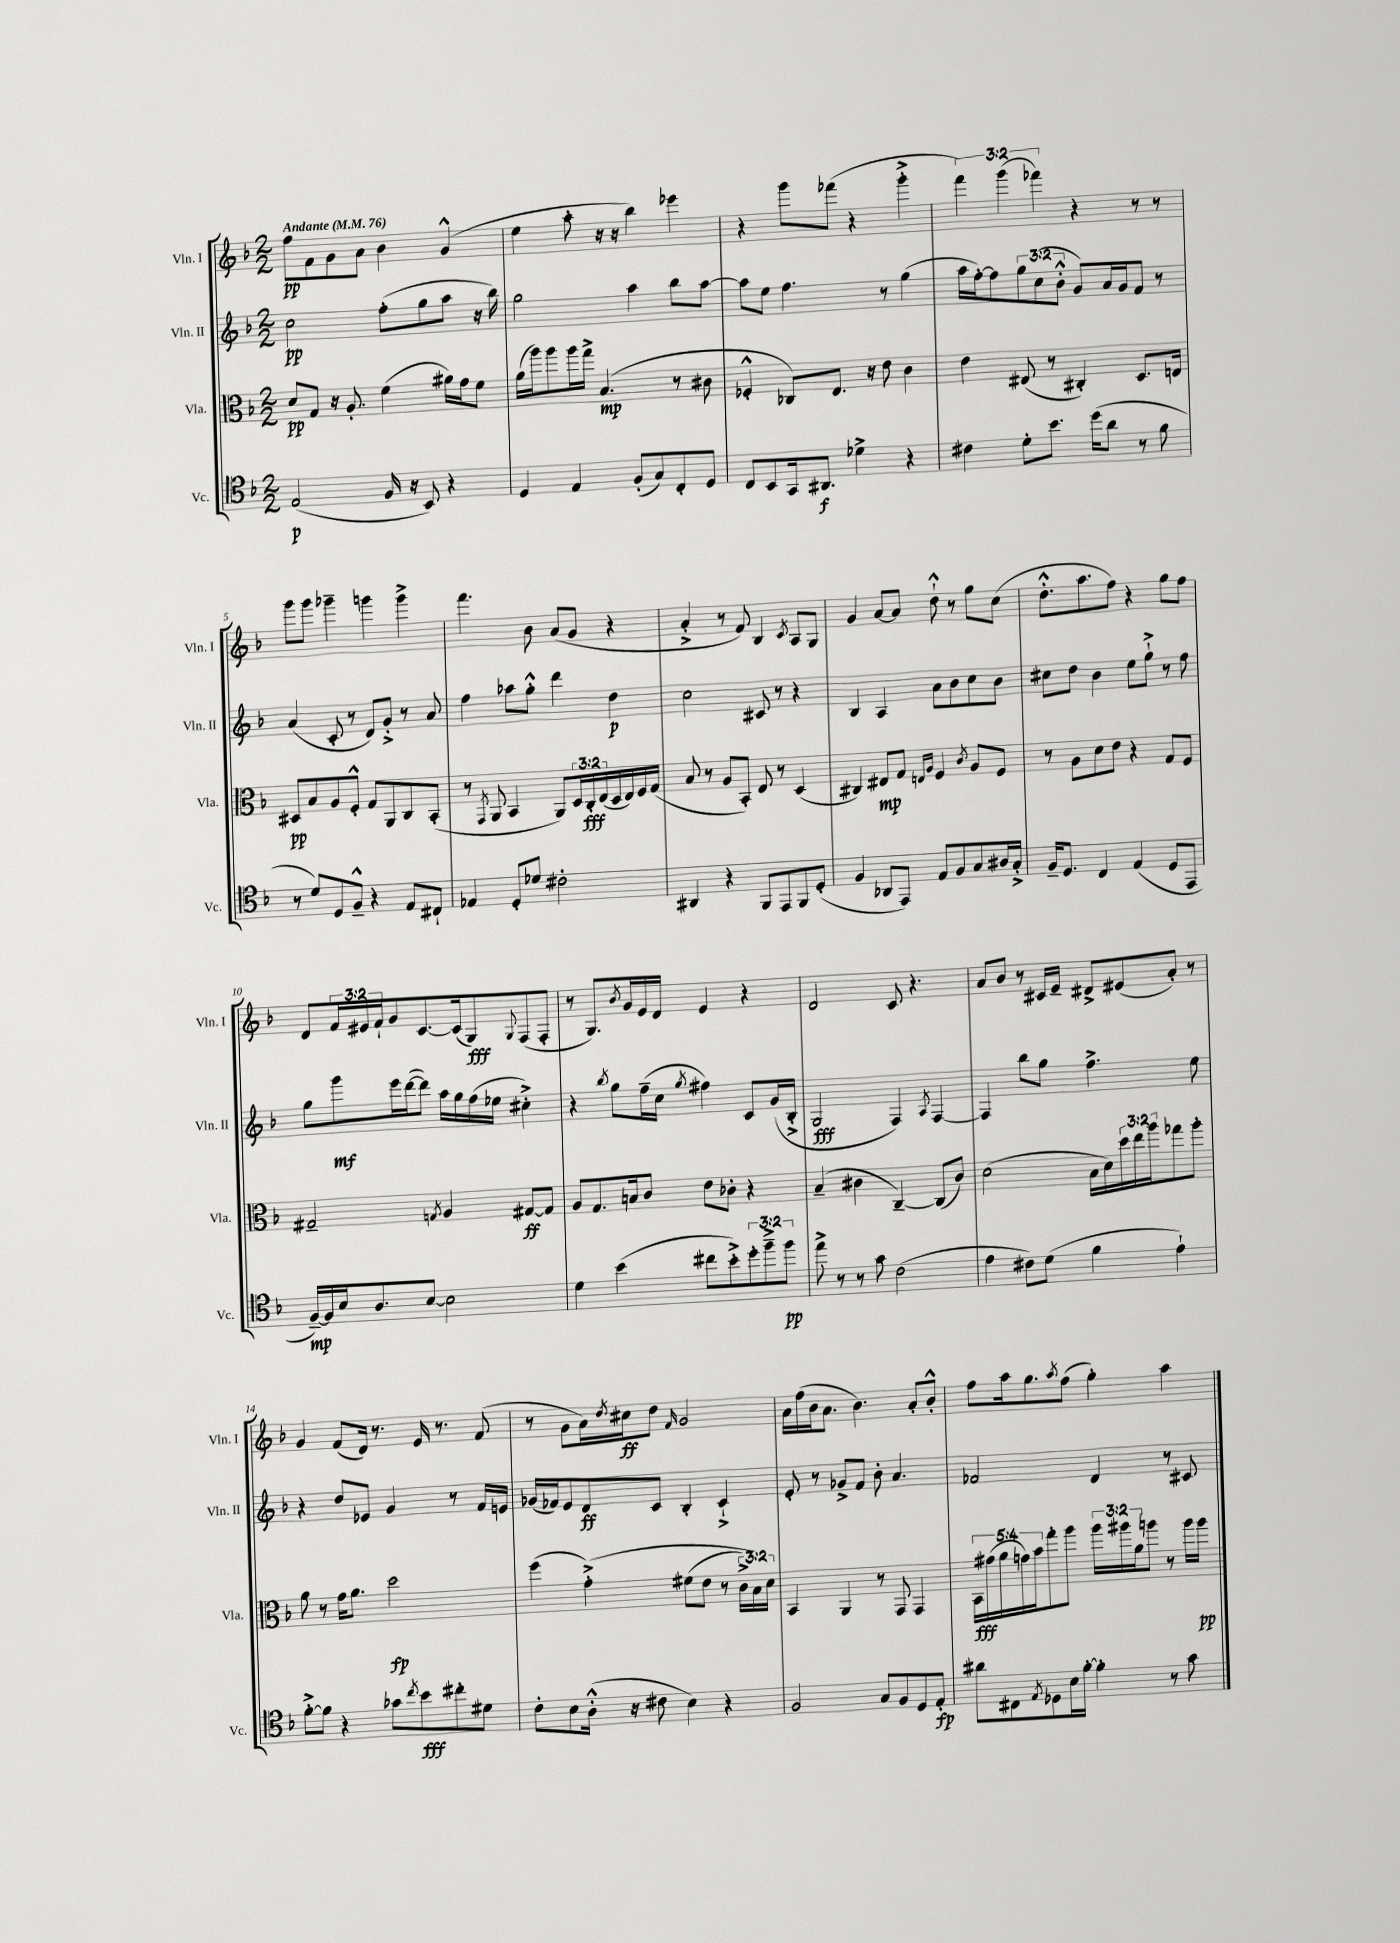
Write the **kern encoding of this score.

**kern	**dynam	**kern	**dynam	**kern	**dynam	**kern	**dynam
*part4	*part4	*part3	*part3	*part2	*part2	*part1	*part1
*staff4	*staff4	*staff3	*staff3	*staff2	*staff2	*staff1	*staff1
*I"Vc.	*	*I"Vla.	*	*I"Vln. II	*	*I"Vln. I	*
*I'Vc.	*	*I'Vla.	*	*I'Vln. II	*	*I'Vln. I	*
*clefC4	*	*clefC3	*	*clefG2	*	*clefG2	*
*k[b-]	*	*k[b-]	*	*k[b-]	*	*k[b-]	*
*M2/2	*	*M2/2	*	*M2/2	*	*M2/2	*
*MM76	*	*MM76	*	*MM76	*	*MM76	*
=1	=1	=1	=1	=1	=1	=1	=1
!	!	!	!	!	!	!LO:TX:a:B:t=Andante	!
(2E/	p	8d/L	pp	2cc\	pp	8ff\L	pp
.	.	8G/J	.	.	.	8f\	.
.	.	16r	.	.	.	8g\	.
.	.	8.A'/	.	.	.	.	.
.	.	.	.	.	.	8a\J	.
16F/	.	(4f\	.	(8ff'\L	.	4b-\	.
16r	.	.	.	.	.	.	.
8BB-/)	.	.	.	8gg\	.	.	.
4r	.	16a#X\LL)	.	8aa\J	.	(4g^^/	.
.	.	16g\J	.	.	.	.	.
.	.	8f\J	.	16r	.	.	.
.	.	.	.	16bb-\)	.	.	.
=2	=2	=2	=2	=2	=2	=2	=2
4D/	.	(16a\LL	.	2gg\	.	4ee\	.
.	.	16aa\J)	.	.	.	.	.
.	.	8aa\	.	.	.	.	.
4E/	.	16aa\L	.	.	.	8aa'\	.
.	.	16gg^\JJ	.	.	.	.	.
.	.	(4.B-/	mp	.	.	16r	.
.	.	.	.	.	.	16r	.
(8F'/L	.	.	.	4aa\	.	4bb-\)	.
8G/)	.	.	.	.	.	.	.
8C'/	.	8r	.	8bb-\L	.	4eee-X\	.
8D/J	.	8c#X\	.	[8aa\J	.	.	.
=3	=3	=3	=3	=3	=3	=3	=3
8C/L	.	4F-X'^^/	.	8aa\L]	.	4r	.
8BB-/	.	.	.	8ee\J	.	.	.
16GG/k	.	8C-X/L)	.	4.ff\	.	8ggg\L	.
8.AA#X/J	f	.	.	.	.	.	.
.	.	8.E/J	.	.	.	(8fff-X\J	.
4d-X^\	.	.	.	.	.	4r	.
.	.	16r	.	.	.	.	.
.	.	8e\	.	8r	.	.	.
4r	.	4c\	.	(4gg\	.	4ggg'^\	.
=4	=4	=4	=4	=4	=4	=4	=4
4c#X\	.	4e\	.	16aa\LL	.	6fff\)	.
.	.	.	.	[16ff'\J)	.	.	.
.	.	.	.	8ff\]	.	.	.
.	.	.	.	.	.	(6ggg\	.
8d'\L	.	(8E#X/	.	12gg\	.	.	.
.	.	.	.	(12cc\	.	6fff-X\)	.
8.b-\J	.	8r	.	.	.	.	.
.	.	.	.	12b-'^^\J	.	.	.
.	.	4C#X'/)	.	8g/L)	.	4r	.
(16dd\KL	.	.	.	.	.	.	.
8a\J	.	.	.	16a/L	.	.	.
.	.	.	.	16g/J	.	.	.
8r	.	8.D/L	.	8f/J	.	8r	.
8f\	.	.	.	8r	.	8r	.
.	.	16En/Jk	.	.	.	.	.
!!LO:LB:g=z
=5	=5	=5	=5	=5	=5	=5	=5
8r	.	8D#X/L	pp	(4a/	.	8ggg\L	.
8d/L)	.	8B-/	.	.	.	8ggg\J	.
8D/	.	8A/	.	8c'/	.	4ggg-X~\	.
8F~^^/J	.	8F'^^/J	.	8r	.	.	.
4r	.	8G/L	.	8d/L)	.	4gggn\	.
.	.	8AA/	.	8g'^/J	.	.	.
8E/L	.	8C/	.	8r	.	4ggg^\	.
8C#X`/J	.	(8BB-'/J	.	8a/	.	.	.
=6	=6	=6	=6	=6	=6	=6	=6
4E-X/	.	8r	.	4ff\	.	4.fff\	.
.	.	8qGG/	.	.	.	.	.
.	.	8AA/	.	.	.	.	.
8D'/L	.	4BB-/	.	8aa-X\L	.	.	.
8d-X/J	.	.	.	8gg'^^\J	.	8b-\	.
2c#X'\	.	8AA/L)	.	4ddd\	.	(8a/L	.
.	.	24D/L	.	.	.	8g/J	.
.	.	24C'/	fff	.	.	.	.
.	.	(24E/	.	.	.	.	.
.	.	16D/	.	4dd\	p	4r	.
.	.	16E/)	.	.	.	.	.
.	.	16F/	.	.	.	.	.
.	.	(16G/JJ	.	.	.	.	.
=7	=7	=7	=7	=7	=7	=7	=7
4AA#X/	.	8B-/	.	2cc\	.	4a'^/	.
.	.	8r	.	.	.	.	.
4r	.	8A/L	.	.	.	8r	.
.	.	8BB-'/J)	.	.	.	8f/)	.
8FF/L	.	8E/	.	8c#X/	.	4B-/	.
8EE/	.	8r	.	8r	.	.	.
.	.	.	.	.	.	8qc/	.
8FF/	.	(4D/	.	4r	.	8A/L	.
(8D'/J	.	.	.	.	.	8G/J	.
=8	=8	=8	=8	=8	=8	=8	=8
4F/	.	4C#X/)	.	4B-/	.	4g/	.
8AA-X/L	.	8E#X/L	mp	4A/	.	[8a/L	.
8EE/J)	.	8G/J	.	.	.	8a/J]	.
.	.	16qqEn/LL	.	.	.	.	.
.	.	16qqA/JJ	.	.	.	.	.
8E/L	.	4F/	.	8a\L	.	8dd`^^\	.
8F/	.	.	.	8b-\	.	8r	.
.	.	8qc/	.	.	.	.	.
8G/	.	8A/L	.	8cc\	.	8gg\L	.
16A#X/L	.	8F/J	.	8b-\J	.	(8cc\J	.
16G'^/JJ	.	.	.	.	.	.	.
=9	=9	=9	=9	=9	=9	=9	=9
16F~/KL	.	8r	.	8cc#X\L	.	8.dd'^^\L	.
8.D/J	.	.	.	.	.	.	.
.	.	8A\L	.	8dd\J	.	.	.
.	.	.	.	.	.	8.aa\	.
4C/	.	8d\	.	4b-\	.	.	.
.	.	8e\J	.	.	.	8ff\J)	.
(4E/	.	4r	.	8ee\L	.	4r	.
.	.	.	.	8gg`^\J	.	.	.
8D/L	.	8G/L	.	8r	.	8gg\L	.
8EE/J	.	8F/J	.	8ff\	.	8ff\J	.
!!LO:LB:g=z
=10	=10	=10	=10	=10	=10	=10	=10
[16F~/LL)	mp	2G#X~/	.	8gg\L	.	8d/L	.
16F/]	.	.	.	.	.	.	.
16B-/J	.	.	.	8ggg\	mf	24f/L	.
.	.	.	.	.	.	24e#X/	.
8.A/	.	.	.	.	.	.	.
.	.	.	.	.	.	24f`/J	.
.	.	.	.	16eee\L	.	8g/	.
.	.	.	.	([16ddd\J	.	.	.
[8B-/J	.	.	.	8ddd\J])	.	[8.c/	.
.	.	8qGn/	.	.	.	.	.
2B-\]	.	4A/	.	16aa\LL	.	.	.
.	.	.	.	16gg\	.	(16c/k]	.
.	.	.	.	(16ff\	.	8G/)	fff
.	.	.	.	16ee-X\JJ	.	.	.
.	.	.	.	.	.	8qqG/	.
.	.	[8G#X/L	ff	4cc#X'^\)	.	(8F/	.
.	.	8G#/J]	.	.	.	8F'/J	.
=11	=11	=11	=11	=11	=11	=11	=11
4d\	.	8A/L	.	4r	.	8r	.
.	.	8.G/	.	.	.	8.G/L)	.
.	.	.	.	8qbb-/	.	.	.
(4b-\	.	.	.	8gg\L	.	.	.
.	.	.	.	.	.	8qb-/	.
.	.	16Bn/k	.	.	.	16g/L	.
.	.	8c/J	.	(16ff~\L	.	16e/	.
.	.	.	.	16cc\JJ	.	16d/JJ	.
.	.	.	.	8qgg/	.	.	.
8cc#X\L	.	8e\L	.	4ff#X\)	.	4e/	.
8b-'^\)	.	8c-X'\J	.	.	.	.	.
12dd'\	.	4r	.	8c/L	.	4r	.
12ff~^\	.	.	.	.	.	.	.
.	.	.	.	(16g/L	.	.	.
12ff\J	pp	.	.	.	.	.	.
.	.	.	.	16B-'^/JJ	.	.	.
=12	=12	=12	=12	=12	=12	=12	=12
8ee^\	.	(4B-~/	.	2G/	fff	2d/	.
8r	.	.	.	.	.	.	.
8r	.	4c#X\	.	.	.	.	.
8g\	.	.	.	.	.	.	.
(2c\	.	[4C~/)	.	4F/)	.	8c/	.
.	.	.	.	.	.	4.r	.
.	.	.	.	8qA/	.	.	.
.	.	(8C/L]	.	[4F/	.	.	.
.	.	8c#/J)	.	.	.	.	.
=13	=13	=13	=13	=13	=13	=13	=13
4e\	.	(2d\	.	4F/]	.	8a/L	.
.	.	.	.	.	.	8b-/J	.
8c#X\L)	.	.	.	8bb-\L	.	8r	.
(8d\J	.	.	.	8gg\J	.	16c#X/LL	.
.	.	.	.	.	.	16e~/JJ	.
4f\	.	16B-\LL	.	4.ff^\	.	8d#X^/L	.
.	.	16d\)	.	.	.	.	.
.	.	24dd\	.	.	.	(8e#X/	.
.	.	24ee\	.	.	.	.	.
.	.	24aa\J	.	.	.	.	.
4e`\)	.	8gg-X\	.	.	.	8a'/J)	.
.	.	8aa'\J	.	8ee\	.	8r	.
!!LO:LB:g=z
=14	=14	=14	=14	=14	=14	=14	=14
[8f'^\L	.	8a\	.	4r	.	4g/	.
8f\J]	.	8r	.	.	.	.	.
4r	.	16g\KL	.	8dd/L	.	(8f/L	.
.	.	8.a\J	.	.	.	.	.
.	.	.	.	8e-X/J	.	16d/Jk)	.
.	.	.	.	.	.	8.r	.
8g-X\L	.	2dd\	fp	4g/	.	.	.
8qcc/	.	.	.	.	.	.	.
8b-\	fff	.	.	.	.	16e/	.
.	.	.	.	.	.	8.r	.
8cc#X'\	.	.	.	8r	.	.	.
8d#X\J	.	.	.	16f/LL	.	(8f/	.
.	.	.	.	16en/JJ	.	.	.
=15	=15	=15	=15	=15	=15	=15	=15
8c'\L	.	(4ff\	.	(16g-X/LL	.	8r	.
.	.	.	.	16f-X/J)	.	.	.
8B-\	.	.	.	8e/	.	8g\L	.
(16A'^^\Jk	.	(4g'^\)	.	8d/	ff	16a\L)	.
.	.	.	.	.	.	8qdd/	.
16r	.	.	.	.	.	16cc#X\J	ff
8c#X\	.	.	.	8c/J	.	8dd\J	.
.	.	.	.	.	.	16qqf/	.
4B-\)	.	(8f#X\L	.	4B-'/	.	2g/	.
.	.	8e\J	.	.	.	.	.
4r	.	8r	.	4c`^/	.	.	.
.	.	24c^\LL)	.	.	.	.	.
.	.	24B-\)	.	.	.	.	.
.	.	24d\JJ	.	.	.	.	.
=16	=16	=16	=16	=16	=16	=16	=16
2F/	.	4BB-/	.	8e'/	.	16a\LL	.
.	.	.	.	.	.	(16ff\	.
.	.	.	.	8r	.	16b-\J	.
.	.	.	.	.	.	8.a\J	.
.	.	4AA/	.	8g-X^/L	.	.	.
.	.	.	.	8f/J	.	4.b-\)	.
8G/L	.	8r	.	8b-'\	.	.	.
8F/	.	8GG/	.	4.a/	.	.	.
8D/	.	4GG/	.	.	.	8a'/L	.
8E'/J	fp	.	.	.	.	8b-'^^/J	.
=17	=17	=17	=17	=17	=17	=17	=17
8a#X\L	.	20BB-\LL	fff	2f-X/	.	8ff\L	.
.	.	(20g#X\	.	.	.	.	.
.	.	20a\	.	.	.	.	.
8C#X\	.	.	.	.	.	16aa\k	.
.	.	20gn\)	.	.	.	.	.
.	.	.	.	.	.	8.gg\	.
.	.	20b-\J	.	.	.	.	.
8qE/	.	.	.	.	.	.	.
8D-X\	.	8gg'\	.	.	.	.	.
.	.	.	.	.	.	8qaa/	.
16B-\L	.	8aa\J	.	.	.	(8ff\J	.
[16f'\JJ	.	.	.	.	.	.	.
4f'\]	.	24aa\LL	.	4d/	.	4gg'\)	.
.	.	24aa#X\	.	.	.	.	.
.	.	24a\J	.	.	.	.	.
.	.	8aan\J	.	.	.	.	.
8r	.	8r	.	8r	.	4aa\	.
8g\	.	16aa\LL	.	8c#X/	.	.	.
.	.	16aa\JJ	pp	.	.	.	.
==	==	==	==	==	==	==	==
*-	*-	*-	*-	*-	*-	*-	*-
